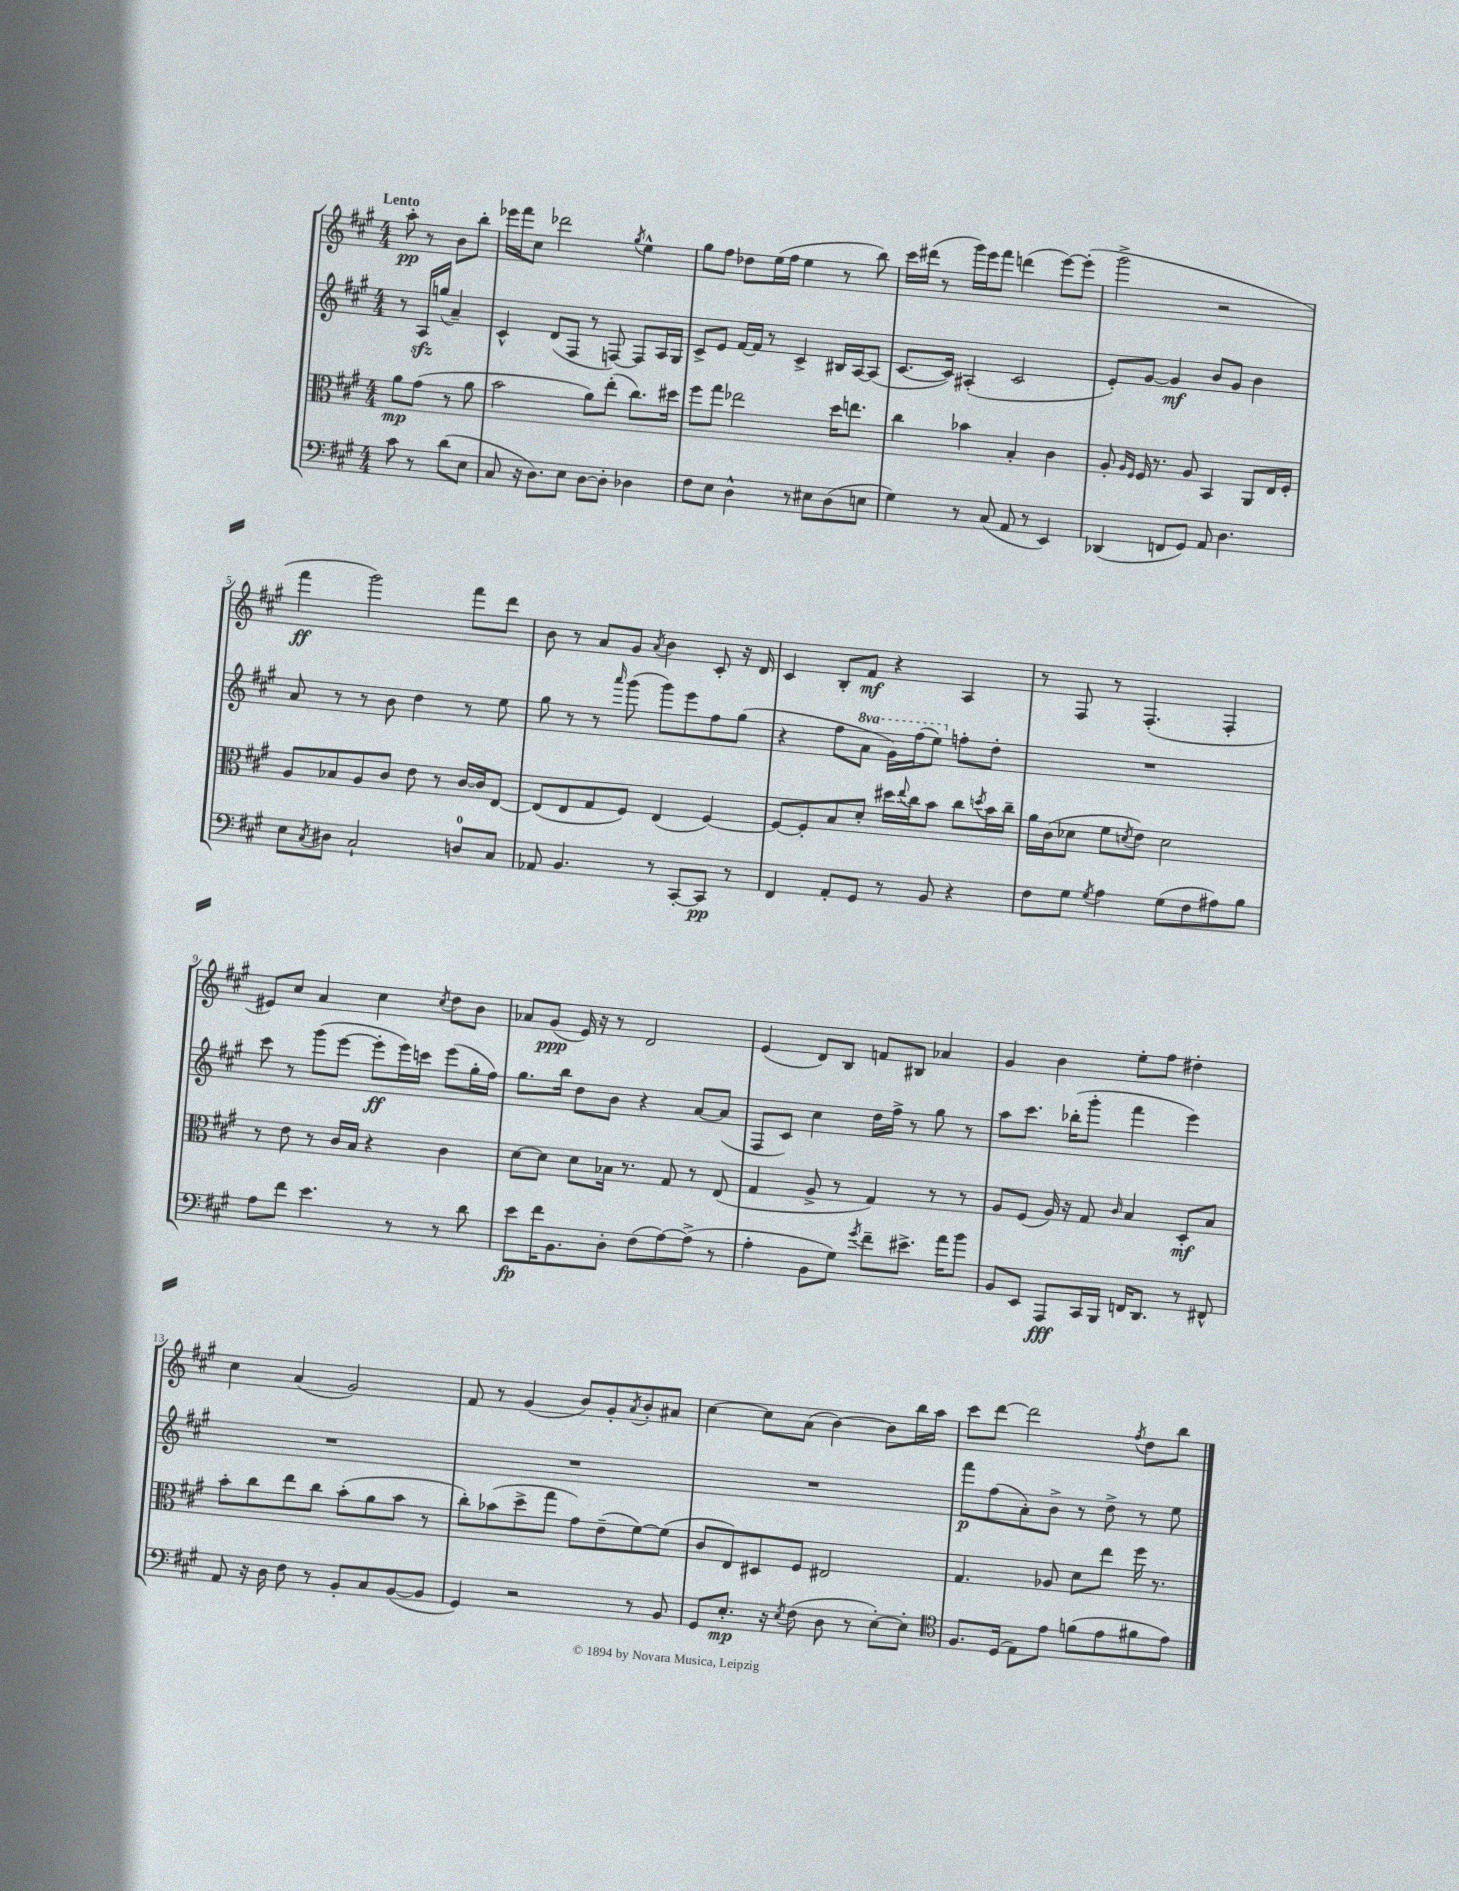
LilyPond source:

<<
\new StaffGroup <<
\new Staff = "s0" {
    \clef treble \key a \major \numericTimeSignature \time 4/4 \partial 2 \tempo "Lento"
    a''8-.\pp r8 b'8 b''8-. |
    ees'''16 fis'''16 cis''8 des'''2 \acciaccatura { gis''8 } e''4-^ |
    gis''8 fis''8 des''8 e''16( fis''16 e''4 r8 b''8) |
    cis'''16 dis'''16( r8 gis'''16) e'''16 fis'''8 d'''4( e'''8~) e'''8-.( |
    gis'''2-> r2 |
    fis'''4\ff gis'''2) fis'''8 d'''8 |
    b'8 r8 a'8 gis'8 \acciaccatura { a'8 } b'4 cis'8-. r16 d'16 |
    cis'4 b8-. fis'8\mf r4 a4 |
    r8 fis8 r8 fis4.-.( fis4-. |
    eis'8) cis''8 a'4 cis''4 \acciaccatura { cis''8 } d''8 b'8 |
    aes'8 gis'8\ppp( e'16) r16 r8 d'2 |
    e'4( d'8) b8 f'8 bis8 aes'4 |
    gis'4 b'4 e''8-. fis''8 dis''4-. |
    cis''4 a'4( gis'2) |
    fis'8 r8 gis'4( b'8) gis'8-. \acciaccatura { a'8 } b'8-. ais'8 |
    cis''4~ cis''8 a'8( b'4~) b'8 b''16 a''16 |
    cis'''8 d'''8~ d'''2 \acciaccatura { fis''8 } d''8 b''8 \bar "|." |
}
\new Staff = "s1" {
    \clef treble \key a \major \numericTimeSignature \time 4/4 \set Staff.ottavationMarkups = #ottavation-simple-ordinals \partial 2
    r8 a16\sfz g''16( a'4--) |
    cis'4-^ d'8( fis8 r8 f8~) f8 a16 gis16 |
    cis'8-> e'8 fis'16~ fis'16 r8 cis'4-> bis16 a16~ a8( |
    cis'8.~ cis'16) ais4-.( cis'2 |
    e'8-.) gis'8~ gis'4\mf b'8 gis'8 b'4 |
    a'8 r8 r8 b'8 d''4 r8 e''8 |
    gis''8 r8 r8 \grace { a'''16 } gis'''8( gis'''8) e'''8 fis''8 gis''8( |
    r4 fis''8 \ottava #1 a''8 gis''16) fis'''16( e'''8) \ottava #0 f''8-. d''8-. |
    R1 |
    cis'''8 r8 gis'''8( e'''8~ e'''8-.\ff e'''16) c'''16 e'''8( gis''16-. fis''16) |
    gis''8. b''16 d''8 b'8 r4 a'8~ a'8( |
    fis8 cis'8) cis''4 d''16 fis''16-> r8 gis''8 r8 |
    a''8 cis'''8. bes''16-.( gis'''8-. fis'''4 e'''4) |
    R1 |
    R1 |
    R1 |
    fis'''8\p fis''8( a'8-.) b'8-> r8 d''8-> r8 e''8 \bar "|." |
}
\new Staff = "s2" {
    \clef alto \key a \major \numericTimeSignature \time 4/4 \partial 2
    a'8\mp gis'8( r8 a'8 |
    b'2 a'8) e''8-.( cis''8.) dis''16 |
    fis''8 gis''8 ees''2 d''16 e''8. |
    cis''4 bes'4 b4-. cis'4 |
    a8-. \grace { a16 fis16 } fis16 r8. a8 b,4 a,8 e16 fis16-. |
    a8 bes8 a8 cis'8 e'8 r8 cis'16~ cis'16 e8~ |
    e8( e8 gis8 fis8) e4( fis4~) |
    fis8~ fis8-. b8 d'8-. dis''16 \appoggiatura { e''8 } cis''16 b'8 cis''8 \acciaccatura { d''8 } b'16 cis''16-- |
    a'16 cis'16( des'8 fis'8 \acciaccatura { d'8 } e'8) d'2 |
    r8 e'8 r8 cis'16 b16 r4 cis'4 |
    d'8~ d'8 d'8 bes16 r8. gis8 r8 e8( |
    gis4 a8-> r8 gis4) r8 r8 |
    a8 fis8( a16) r16 gis8 \grace { cis'16 } b4 d8-.\mf b8 |
    b'8-. cis''8 e''8 cis''8 b'8-.( a'8 b'8 r8 |
    cis''8-.) bes'8( d''8-> gis''8 gis'8) e'8--( fis'8~) fis'8( |
    cis'8 e8) dis8 fis8 eis2 |
    gis4. aes8 d'8 e''8 fis''16 r8. \bar "|." |
}
\new Staff = "s3" {
    \clef bass \key a \major \numericTimeSignature \time 4/4 \partial 2
    cis'8 r8 d'8( e8 |
    cis8 r16 d8.) e8 d8~ d8-. des4 |
    fis8 e8 d4-^ r8 eis8 d8( e8 |
    gis4) r8 cis8( a,8 r8 e,4) |
    des,4( f,8 gis,8) a,8 d4. |
    e8 \acciaccatura { cis8 } dis8 cis2-! d8-0 cis8 |
    aes,8 b,4. r8 cis,8~-. cis,8\pp r8 |
    fis,4 a,8-. gis,8 r8 b,8 r4 |
    fis8 gis8 \acciaccatura { gis8 } a4 gis8( fis8 ais8) b8 |
    a8 fis'8 e'4. r8 r8 d'8 |
    e'8\fp fis'16 b,8. d8-. fis8( a8~) a8->( r8 |
    a4-. b,8 gis8) \acciaccatura { gis'8 } fis'8-- eis'8.-> a'16 b'8 |
    b,8 e,8 a,,8\fff cis,16 b,,16 f,16 d,8. r8 fis,8-^ |
    a,8 r16 d16 fis8 r8 b,8-. cis8 b,8~( b,8 |
    gis,4) r2 r8 b,8 |
    gis,8 e8.-.\mp r16 \acciaccatura { e8 } fis8( d8 r8 e8~-.) e8-. |
    \clef tenor fis8. d16( e8) e'8 f'8( e'8 fis'8 e'8) \bar "|." |
}
>>
>>
